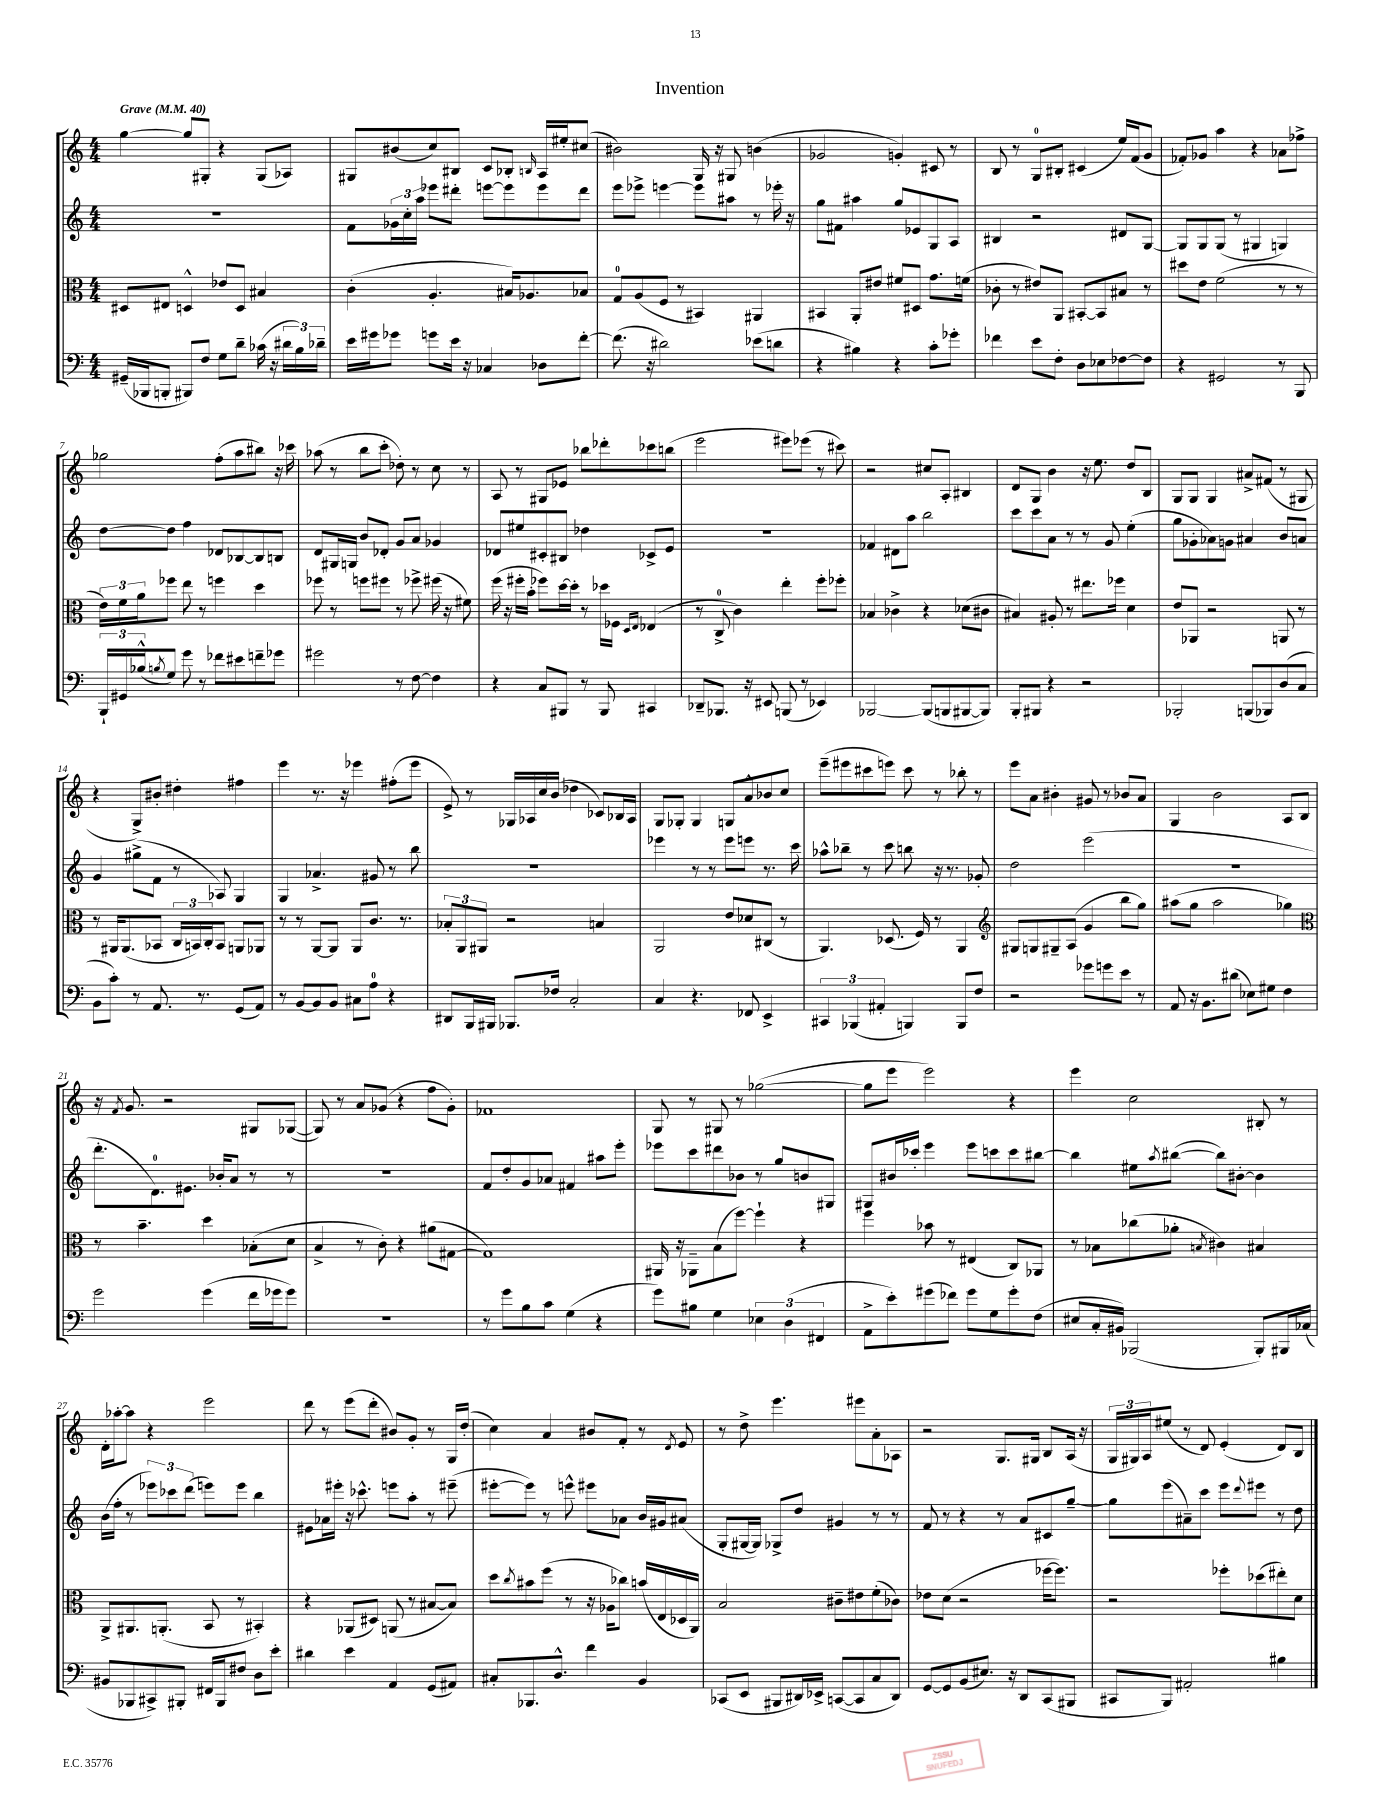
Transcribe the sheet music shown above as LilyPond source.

\header { title = "Invention" }
<<
\new StaffGroup <<
\new Staff = "s0" {
    \clef treble \key c \major \numericTimeSignature \time 4/4 \tempo "Grave" 4 = 40
    g''4~ g''8 gis8-. r4 gis8( aes8) |
    gis8 bis'8( c''8) bis8 c'8 bes8-. \grace { b16 } a16 eis''16-. cis''8( |
    bis'2) g16 r16 gis8 b'4( |
    ges'2 g'4-.) cis'8 r8 |
    b8 r8 g8-0 bis8-. cis'4( e''16) f'16( g'8 |
    fes'8-.) ges'8 a''4 r4 aes'8 fes''8-> |
    ges''2 f''8-.( a''8 bis''8) r16 ces'''16 |
    aes''8( r8 b''8 c'''8-. des''8-.) r8 c''8 r8 |
    a8 r8 gis8 ees'8 bes''8 des'''8-. ces'''8 b''8( |
    e'''2 eis'''8) ees'''8( r8 cis'''8) |
    r2 cis''8 a8-. bis4 |
    d'8 g8 b'4 r16 e''8. d''8 b8 |
    g8 g8 g4 ais'8-> fis'8( r8 gis8 |
    r4 g8->) bis'8-. dis''4-. fis''4 |
    e'''4 r8. r16 ees'''4 fis''8-.( ees'''8 |
    e'8->) r8 ges16 aes16 c''16 b'16( des''4 ces'8) bes16 aes16 |
    g8 ges8-. ges4 g8 a'8-^ bes'8 c''8 |
    e'''8--( eis'''8 cis'''8 e'''8) cis'''8 r8 bes''8-. r8 |
    e'''8 a'8 bis'4-. gis'8 r8 bes'8 a'8 |
    g4 b'2 a8 b8 |
    r16 \acciaccatura { f'8 } g'8. r2 gis8 ges8~( |
    ges8) r8 a'8 ges'8( r4 f''8 ges'8-.) |
    fes'1 |
    g8 r8 gis8 r8 ges''2~( |
    ges''8 e'''8 e'''2) r4 |
    e'''4 c''2 bis8-. r8 |
    d'16-. aes''16~-. aes''8 r4 e'''2 |
    d'''8 r8 e'''8( d'''8-. bis'8) g'8-. r8 g16 d''16-.( |
    c''4) a'4 bis'8 f'8-. r8 \acciaccatura { d'8 } e'8 |
    r8 d''8-> e'''4. eis'''8 a'8-. aes8 |
    r2 g8. gis16 b8 a16( r16 |
    \tuplet 3/2 { g16 gis16) a16 } eis''8( r8 d'8) e'4-.( d'8) b8 \bar "|." |
}
\new Staff = "s1" {
    \clef treble \key c \major \numericTimeSignature \time 4/4
    R1 |
    f'8 \tuplet 3/2 { ges'16 c''16-. a''16 } ees'''8 dis'''8-. e'''8~ e'''8 e'''8 dis'''8 |
    e'''8 ees'''8-> e'''4~ e'''8 ais''8 r8 ees'''16-. r16 |
    g''8 fis'8 ais''4 g''8 ees'8 g8 a8 |
    bis4 r2 dis'8 g8~ |
    g8 g8 g8( r8 gis4 g4) |
    d''8~ d''8 f''4 des'8 bes8~ bes8 b8 |
    d'8 gis16 g16 b'8 des'8-. g'8 a'8 ges'4 |
    des'8 eis''8 cis'8-. bis8 des''4 ces'8-> e'8 |
    R1 |
    fes'4 dis'8 a''8 b''2 |
    c'''8 c'''8 a'8 r8 r8 g'8 e''4-.( |
    g''8 ges'8-. aes'8) g'8 ais'4 b'8 a'8 |
    g'4 gis''8->( f'8 r8 aes8) g4 |
    g4 aes'4.-> gis'8 r8 b''8 |
    R1 |
    ees'''4 r8 r8 ees'''8 e'''8 r8. c'''16 |
    aes''8-^ bes''8-- r8 c'''8 b''8 r16 r8. ges'8-. |
    d''2 e'''2( |
    R1 |
    d'''8.-. d'8.-0) eis'8. bes'16-. a'8 r8 r8 |
    R1 |
    f'8 d''8-. g'8 aes'8 fis'4 ais''8 e'''8-. |
    ees'''8 c'''8 dis'''8 bes'8 r8 g''8 b'8 gis8 |
    gis8 bis'16 ces'''16-. e'''4 e'''8 c'''8 c'''8 bis''8~ |
    bis''4 eis''8 \acciaccatura { a''8 } bis''8~( bis''8) bis'8~-. bis'4 |
    b'16( f''16-. r8 \tuplet 3/2 { ees'''8) ces'''8 d'''8( } e'''8) e'''8 b''4 |
    eis'8 aes'16 eis'''16-. r16 ces'''8.-^ e'''8 a''8-. r8 eis'''8--( |
    eis'''8~-. eis'''8) r8 e'''8-^ eis'''8 aes'8 b'16 gis'16 ais'8( |
    g8-. gis16~ gis16) ges8-> d''8 gis'4 r8 r8 |
    f'8 r8 r4 r8 a'8 cis'8 g''8~-- |
    g''8 e'''8( ais'8--) c'''8 e'''8 \appoggiatura { d'''8 } eis'''8 r8 d''8 \bar "|." |
}
\new Staff = "s2" {
    \clef alto \key c \major \numericTimeSignature \time 4/4
    dis8 eis8 d4-^ ees'8 d8 bis4 |
    c'4-.( a4.-. bis16) aes8. bes8 |
    g8-0 a8( f8 r8 bis,4) ais,4 |
    bis,4 a,8-. eis'8 fis'8 dis8 g'8. f'16( |
    ces'8-. r8 eis'8) a,8 bis,8~-. bis,8 bis8 r8 |
    dis''8 e'8 f'2( r8 r8 |
    \tuplet 3/2 { e'16) f'16 a'16 } fes''8 e''8 r8 f''4 d''4 |
    fes''8 r8 f''8 fis''8 r8 fes''8-> fis''16( r16 fis'8) |
    f''16( r16 fis''16-. b'16-. fes''8) d''16~ d''16-. r8 des''16 fes16 \grace { d16 e16 } ees4( |
    r8 c8-0-> c'4) e''4-. f''8-. fes''8-. |
    bes4 ces'4-> r4 des'8( cis'8 |
    bis4) ais8-. r8 eis''8. fes''16 d'4 |
    e'8 aes,8 r2 a,8 r8 |
    r8 ais,16 ais,8.( bes,8 \tuplet 3/2 { c16 b,16) c16-. } b,8 a,8 aes,8 |
    r8 r8 a,8~ a,8 a,8 c'8. r8. |
    \tuplet 3/2 { bes8-. a,8 ais,8 } r2 b4 |
    a,2 e'8 des'8 cis8( r8 |
    a,4.) des8.( f16) r8 a,4 |
    \clef treble gis8 g8 gis8-- a8( g'4 b''8 g''8) |
    ais''8( g''8 ais''2 ges''4) |
    \clef alto r8 b'4.-- d''4 bes8-.( d'8 |
    b4-> r8 c'8-.) r4 ais'8( gis8~ |
    gis1) |
    ais,16 r16 aes,8-- b8( f''8~) f''4-! r4 |
    f''4 bes'8 r8 eis4( c8) aes,8 |
    r8 bes8 ces''8( aes'8-. \acciaccatura { b8 } cis'4) bis4 |
    a,8-> ais,8. a,8.-.( b,8 r8 bis,4-.) |
    r4 aes,8( dis8) a,8( r8 bis8~ bis8) |
    d''8 \acciaccatura { c''8 } bis'8 f''8( r8 r16 aes16 ces''8) b'16( e16 des16 a,16) |
    b2 cis'8-- eis'8 f'8-.( ces'8) |
    ees'8 d'8( r2 fes''16~ fes''8.) |
    r2 fes''8-. des''8( eis''8-.) d'8 \bar "|." |
}
\new Staff = "s3" {
    \clef bass \key c \major \numericTimeSignature \time 4/4
    gis,16--( bes,,16 b,,8-. bis,,8) f8 g8 d'8-- ces'16( r16 \tuplet 3/2 { dis'16 b16) des'16-- } |
    e'16 gis'16 ges'8 g'8 e'16 r16 ces4 des8 f'8~-. |
    f'8.( r16 dis'2) ees'8( d'8 |
    r4 bis4) r4 c'8-. ges'8-. |
    fes'4 e'8 f8-. d8 ees8 fes8~ fes8 |
    r4 gis,2 r8 b,,8 |
    \tuplet 3/2 { b,,16-! gis,16 bes16-^( } \acciaccatura { b8 } g8) g'8 r8 fes'8 eis'8 f'8-- ges'8 |
    gis'2 r8 f8~ f4 |
    r4 c8 bis,,8 r8 bis,,8 cis,4 |
    des,8-- bes,,8. r16 eis,8 b,,8( r8 ees,4) |
    bes,,2~ bes,,8( b,,8 bis,,8~ bis,,8) |
    b,,8-. bis,,8 r4 r2 |
    bes,,2-. b,,8( bes,,8) d8( c8 |
    b,8 c'8-.) r8 a,8. r8. g,8( a,8) |
    r8 b,8~ b,8 b,8 cis8 a8-0 r4 |
    dis,8 b,,16 bis,,16 bes,,8. fes16 c2-. |
    c4 r4. fes,8 e,4-> |
    \tuplet 3/2 { cis,4 bes,,4( ais,4-. } b,,4) b,,8 f8 |
    r2 ges'8 g'8 e'8 r8 |
    a,8 r16 b,8. dis'8( ees8) gis8 f4 |
    g'2 g'4( f'16 ges'16 ges'8) |
    r1 |
    r8 g'8 b8 c'8 g4( r4 |
    g'8) bis8 g4 \tuplet 3/2 { ees4 d4( fis,4 } |
    a,8-> e'8-.) gis'8( fes'8) gis'8 g8 gis'8-. f8( |
    eis8 c16-. bis,16) bes,,2( bes,,8-.) bis,,16 ces16( |
    bis,8 bes,,8 cis,8->) bis,,8-. fis,16 bis,,16 fis8 d8 e'8-. |
    dis'4 e'4 a,4 g,8( ais,8) |
    cis8-. bes,,8. d8.-^ f'4 b,4 |
    ces,8( e,8 bis,,8 dis,16) ees,16-> c,8~( c,8 c8 dis,8) |
    g,8~ g,8 b,8( eis8.) r16 d,8 c,8( bis,,8 |
    cis,8 b,,8) ais,2-. bis4 \bar "|." |
}
>>
>>
